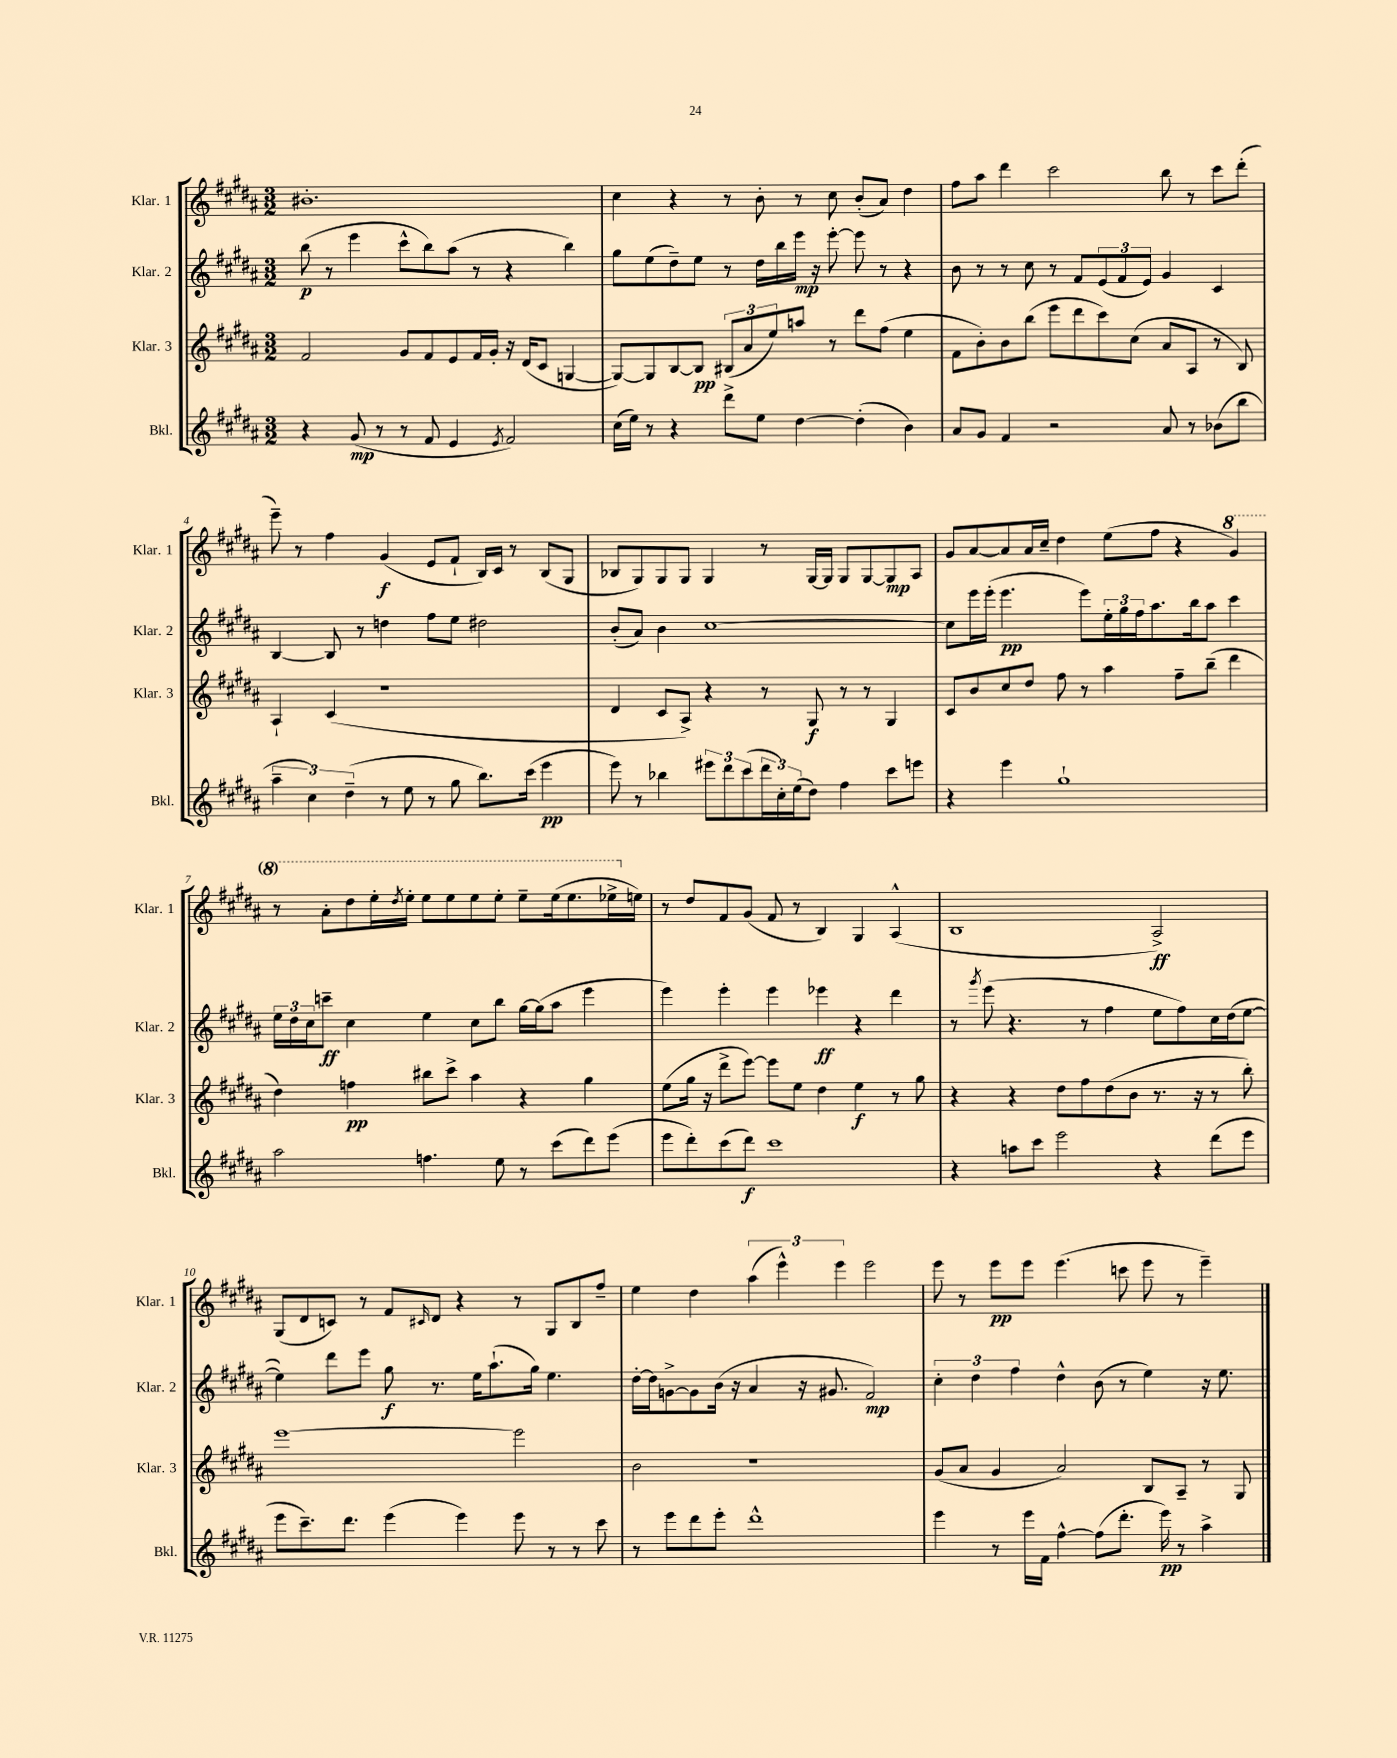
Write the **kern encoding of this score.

**kern	**dynam	**kern	**dynam	**kern	**dynam	**kern	**dynam
*part4	*part4	*part3	*part3	*part2	*part2	*part1	*part1
*staff4	*staff4	*staff3	*staff3	*staff2	*staff2	*staff1	*staff1
*I"Bkl.	*	*I"Klar. 3	*	*I"Klar. 2	*	*I"Klar. 1	*
*I'Bkl.	*	*I'Klar. 3	*	*I'Klar. 2	*	*I'Klar. 1	*
*clefG2	*	*clefG2	*	*clefG2	*	*clefG2	*
*k[f#c#g#d#a#]	*	*k[f#c#g#d#a#]	*	*k[f#c#g#d#a#]	*	*k[f#c#g#d#a#]	*
*M3/2	*	*M3/2	*	*M3/2	*	*M3/2	*
=1	=1	=1	=1	=1	=1	=1	=1
4r	.	2f#/	.	(8bb\	p	1.b#X'	.
.	.	.	.	8r	.	.	.
(8g#/	mp	.	.	4eee\	.	.	.
8r	.	.	.	.	.	.	.
8r	.	8g#/L	.	8ccc#^^\L	.	.	.
8f#/	.	8f#/	.	8bb\)	.	.	.
4e/	.	8e/	.	(8aa#\J	.	.	.
.	.	16f#/L	.	8r	.	.	.
.	.	16g#'/JJ	.	.	.	.	.
8qe/	.	.	.	.	.	.	.
2f#/)	.	16r	.	4r	.	.	.
.	.	(16d#/KL	.	.	.	.	.
.	.	8c#/J	.	.	.	.	.
.	.	[4Gn/	.	4bb\)	.	.	.
=2	=2	=2	=2	=2	=2	=2	=2
(16cc#\LL	.	8G/L_)	.	8gg#\L	.	4cc#\	.
16ee\JJ)	.	.	.	.	.	.	.
8r	.	8G/]	.	(8ee\	.	.	.
4r	.	[8B/	.	8dd#~\)	.	4r	.
.	.	8B/J]	pp	8ee\J	.	.	.
8ddd#^\L	.	(12B#X/L	.	8r	.	8r	.
.	.	12a#/	.	.	.	.	.
8ee\J	.	.	.	16dd#\LL	.	8b'\	.
.	.	12ee/)	.	.	.	.	.
.	.	.	.	16bb\	.	.	.
[4dd#\	.	8aan/J	.	16eee\JJ	mp	8r	.
.	.	.	.	16r	.	.	.
.	.	8r	.	[8eee'\	.	8cc#\	.
(4dd#'\]	.	8ddd#\L	.	8eee\]	.	(8b'/L	.
.	.	(8ff#\J	.	8r	.	8a#/J)	.
4b\)	.	4ee\	.	4r	.	4dd#\	.
=3	=3	=3	=3	=3	=3	=3	=3
8a#/L	.	8f#\L	.	8b\	.	8ff#\L	.
8g#/J	.	8b'\)	.	8r	.	8aa#\J	.
4f#/	.	8b\	.	8r	.	4ddd#\	.
.	.	(8bb\J	.	8cc#\	.	.	.
2r	.	8eee\L	.	8r	.	2ccc#\	.
.	.	8ddd#\	.	8f#/L	.	.	.
.	.	8ccc#\)	.	(12e/	.	.	.
.	.	.	.	12f#/	.	.	.
.	.	(8cc#\J	.	.	.	.	.
.	.	.	.	12e/J)	.	.	.
8a#/	.	8a#/L	.	4g#/	.	8bb\	.
8r	.	8A#/J	.	.	.	8r	.
(8b-X\L	.	8r	.	4c#/	.	8ccc#\L	.
8bb\J	.	8B/)	.	.	.	(8ddd#'\J	.
!!LO:LB:g=z
=4	=4	=4	=4	=4	=4	=4	=4
6aa#~\	.	4A#`/	.	[4B/	.	8eee~\)	.
.	.	.	.	.	.	8r	.
6cc#\)	.	.	.	.	.	.	.
.	.	(4c#/	.	8B/]	.	4ff#\	.
(6dd#~\	.	.	.	.	.	.	.
.	.	.	.	8r	.	.	.
8r	.	1r	.	4ddn\	.	(4g#/	f
8ee\	.	.	.	.	.	.	.
8r	.	.	.	8ff#\L	.	8e/L	.
8gg#\	.	.	.	8ee\J	.	8f#`/J	.
8.bb\L)	.	.	.	2dd#X\	.	16B/LL)	.
.	.	.	.	.	.	16c#/JJ	.
.	.	.	.	.	.	8r	.
(16ccc#\Jk	.	.	.	.	.	.	.
4eee\	pp	.	.	.	.	(8B/L	.
.	.	.	.	.	.	8G#/J	.
=5	=5	=5	=5	=5	=5	=5	=5
8eee\)	.	4d#/	.	(8b'/L	.	8B-X/L	.
8r	.	.	.	8a#/J)	.	8G#/)	.
4bb-X\	.	8c#/L	.	4b\	.	8G#/	.
.	.	8A#^/J)	.	.	.	8G#/J	.
12eee#X\L	.	4r	.	[1cc#	.	4G#/	.
12ddd#\	.	.	.	.	.	.	.
(12ccc#\	.	.	.	.	.	.	.
24ddd#\L	.	8r	.	.	.	8r	.
24cc#'\)	.	.	.	.	.	.	.
(24ee\J	.	.	.	.	.	.	.
8dd#\J)	.	8G#/	f	.	.	[16G#/LL	.
.	.	.	.	.	.	16G#/JJ]	.
4ff#\	.	8r	.	.	.	8G#/L	.
.	.	8r	.	.	.	[8G#/	.
8ccc#\L	.	4G#/	.	.	.	8G#/]	mp
8eeen\J	.	.	.	.	.	8A#/J	.
=6	=6	=6	=6	=6	=6	=6	=6
4r	.	8c#/L	.	8cc#\L]	.	8g#/L	.
.	.	8b/	.	16eee\L	.	[8a#/	.
.	.	.	.	(16eee'\JJ	.	.	.
4eee\	.	8cc#/	.	4.eee\	pp	8a#/]	.
.	.	8dd#/J	.	.	.	16a#/L	.
.	.	.	.	.	.	16cc#~/JJ	.
1gg#`	.	8ff#\	.	.	.	4dd#\	.
.	.	8r	.	8eee\L)	.	.	.
.	.	4aa#\	.	24ee'\L	.	(8ee\L	.
.	.	.	.	24gg#\	.	.	.
.	.	.	.	24ff#\J	.	.	.
.	.	.	.	8.aa#\	.	8ff#\J	.
.	.	8ff#~\L	.	.	.	4r	.
.	.	.	.	16bb\k	.	.	.
.	.	(8bb~\J	.	8aa#\J	.	.	.
*	*	*	*	*	*	*8va	*
.	.	4ddd#\	.	4ccc#\	.	4gg#/)	.
!!LO:LB:g=z
=7	=7	=7	=7	=7	=7	=7	=7
2aa#\	.	4dd#\)	.	24ee\LL	.	8r	.
.	.	.	.	24dd#\	.	.	.
.	.	.	.	24cc#\J	.	.	.
.	.	.	.	8cccn~\J	ff	8aa#'\L	.
.	.	4ffn\	pp	4cc#\	.	8ddd#\	.
.	.	.	.	.	.	16eee'\L	.
.	.	.	.	.	.	8qddd#/	.
.	.	.	.	.	.	16eee'\JJ	.
4.ffn\	.	8bb#X\L	.	4ee\	.	8eee\L	.
.	.	8ccc#^\J	.	.	.	8eee\	.
.	.	4aa#\	.	8cc#\L	.	8eee\	.
8ee\	.	.	.	8bb\J	.	8eee'\J	.
8r	.	4r	.	[16gg#\LL	.	8eee~\L	.
.	.	.	.	(16gg#\J]	.	.	.
(8ccc#\L	.	.	.	8aa#\J	.	(16eee\k	.
.	.	.	.	.	.	8.eee\	.
8ddd#\)	.	4gg#\	.	4eee\	.	.	.
(8eee\J	.	.	.	.	.	16eee-X^\L	.
*	*	*	*	*	*	*X8va	*
.	.	.	.	.	.	16een\JJ)	.
=8	=8	=8	=8	=8	=8	=8	=8
8eee\L	.	(8ee\L	.	4eee\)	.	8r	.
8ddd#'\)	.	16gg#\Jk	.	.	.	8dd#/L	.
.	.	16r	.	.	.	.	.
(8ccc#\	.	8ddd#^\L	.	4eee'\	.	8f#/	.
8ddd#\J)	f	[8eee\J)	.	.	.	(8g#/J	.
1ccc#	.	8eee\L]	.	4eee\	.	8f#/	.
.	.	8ee\J	.	.	.	8r	.
.	.	4dd#\	.	4eee-X\	ff	4B/)	.
.	.	4ee\	f	4r	.	4G#/	.
.	.	8r	.	4ddd#\	.	(4A#^^/	.
.	.	8gg#\	.	.	.	.	.
=9	=9	=9	=9	=9	=9	=9	=9
4r	.	4r	.	8r	.	1B	.
.	.	.	.	8qggg#/	.	.	.
.	.	.	.	(8eee\	.	.	.
8aan\L	.	4r	.	4.r	.	.	.
8ccc#\J	.	.	.	.	.	.	.
2eee\	.	8dd#\L	.	.	.	.	.
.	.	8ff#\	.	8r	.	.	.
.	.	(8dd#\	.	4ff#\	.	.	.
.	.	8b\J	.	.	.	.	.
4r	.	8.r	.	8ee\L	.	2A#^/)	ff
.	.	.	.	8ff#\)	.	.	.
.	.	16r	.	.	.	.	.
(8ddd#\L	.	8r	.	16cc#\L	.	.	.
.	.	.	.	(16dd#\J	.	.	.
8eee\J	.	8bb'\)	.	[8ee\J	.	.	.
!!LO:LB:g=z
=10	=10	=10	=10	=10	=10	=10	=10
8eee\L	.	[1eee	.	4ee\])	.	(8G#/L	.
8.ccc#~\)	.	.	.	.	.	8d#/	.
.	.	.	.	8ddd#\L	.	8cn/J)	.
8.ddd#\J	.	.	.	.	.	.	.
.	.	.	.	8eee\J	.	8r	.
(4eee\	.	.	.	8gg#\	f	8f#/L	.
.	.	.	.	.	.	16qqc#X/	.
.	.	.	.	8.r	.	8d#/J	.
4eee\)	.	.	.	.	.	4r	.
.	.	.	.	16ee\KL	.	.	.
.	.	.	.	(8.aa#`\	.	.	.
8eee\	.	2eee\]	.	.	.	8r	.
.	.	.	.	16gg#\Jk)	.	.	.
8r	.	.	.	4.ee\	.	8G#/L	.
8r	.	.	.	.	.	8B/	.
8ccc#\	.	.	.	.	.	8ff#~/J	.
=11	=11	=11	=11	=11	=11	=11	=11
8r	.	2b\	.	[16dd#'\LL	.	4ee\	.
.	.	.	.	16dd#\J]	.	.	.
8eee\L	.	.	.	[8gn^\	.	.	.
8ddd#\	.	.	.	8g\]	.	4dd#\	.
8eee'\J	.	.	.	(16b\Jk	.	.	.
.	.	.	.	16r	.	.	.
1ddd#^^	.	1r	.	4a#/	.	(6aa#\	.
.	.	.	.	.	.	6eee^^\)	.
.	.	.	.	16r	.	.	.
.	.	.	.	8.g#X/	.	.	.
.	.	.	.	.	.	6eee\	.
.	.	.	.	2f#/)	mp	2eee\	.
=12	=12	=12	=12	=12	=12	=12	=12
4eee\	.	(8g#/L	.	6cc#'\	.	8eee\	.
.	.	8a#/J	.	.	.	8r	.
.	.	.	.	6dd#\	.	.	.
8r	.	4g#/	.	.	.	8eee\L	pp
.	.	.	.	6ff#\	.	.	.
16eee\LL	.	.	.	.	.	8eee\J	.
16f#\JJ	.	.	.	.	.	.	.
[4ff#^^\	.	2a#/)	.	4dd#^^\	.	(4.eee\	.
(8ff#\L]	.	.	.	(8b\	.	.	.
8.ddd#'\J	.	.	.	8r	.	8cccn\	.
.	.	8B/L	.	4ee\)	.	8eee\	.
16eee\)	pp	.	.	.	.	.	.
8r	.	8A#~/J	.	.	.	8r	.
4aa#^\	.	8r	.	16r	.	4eee~\)	.
.	.	.	.	8.ee\	.	.	.
.	.	8G#/	.	.	.	.	.
==	==	==	==	==	==	==	==
*-	*-	*-	*-	*-	*-	*-	*-
